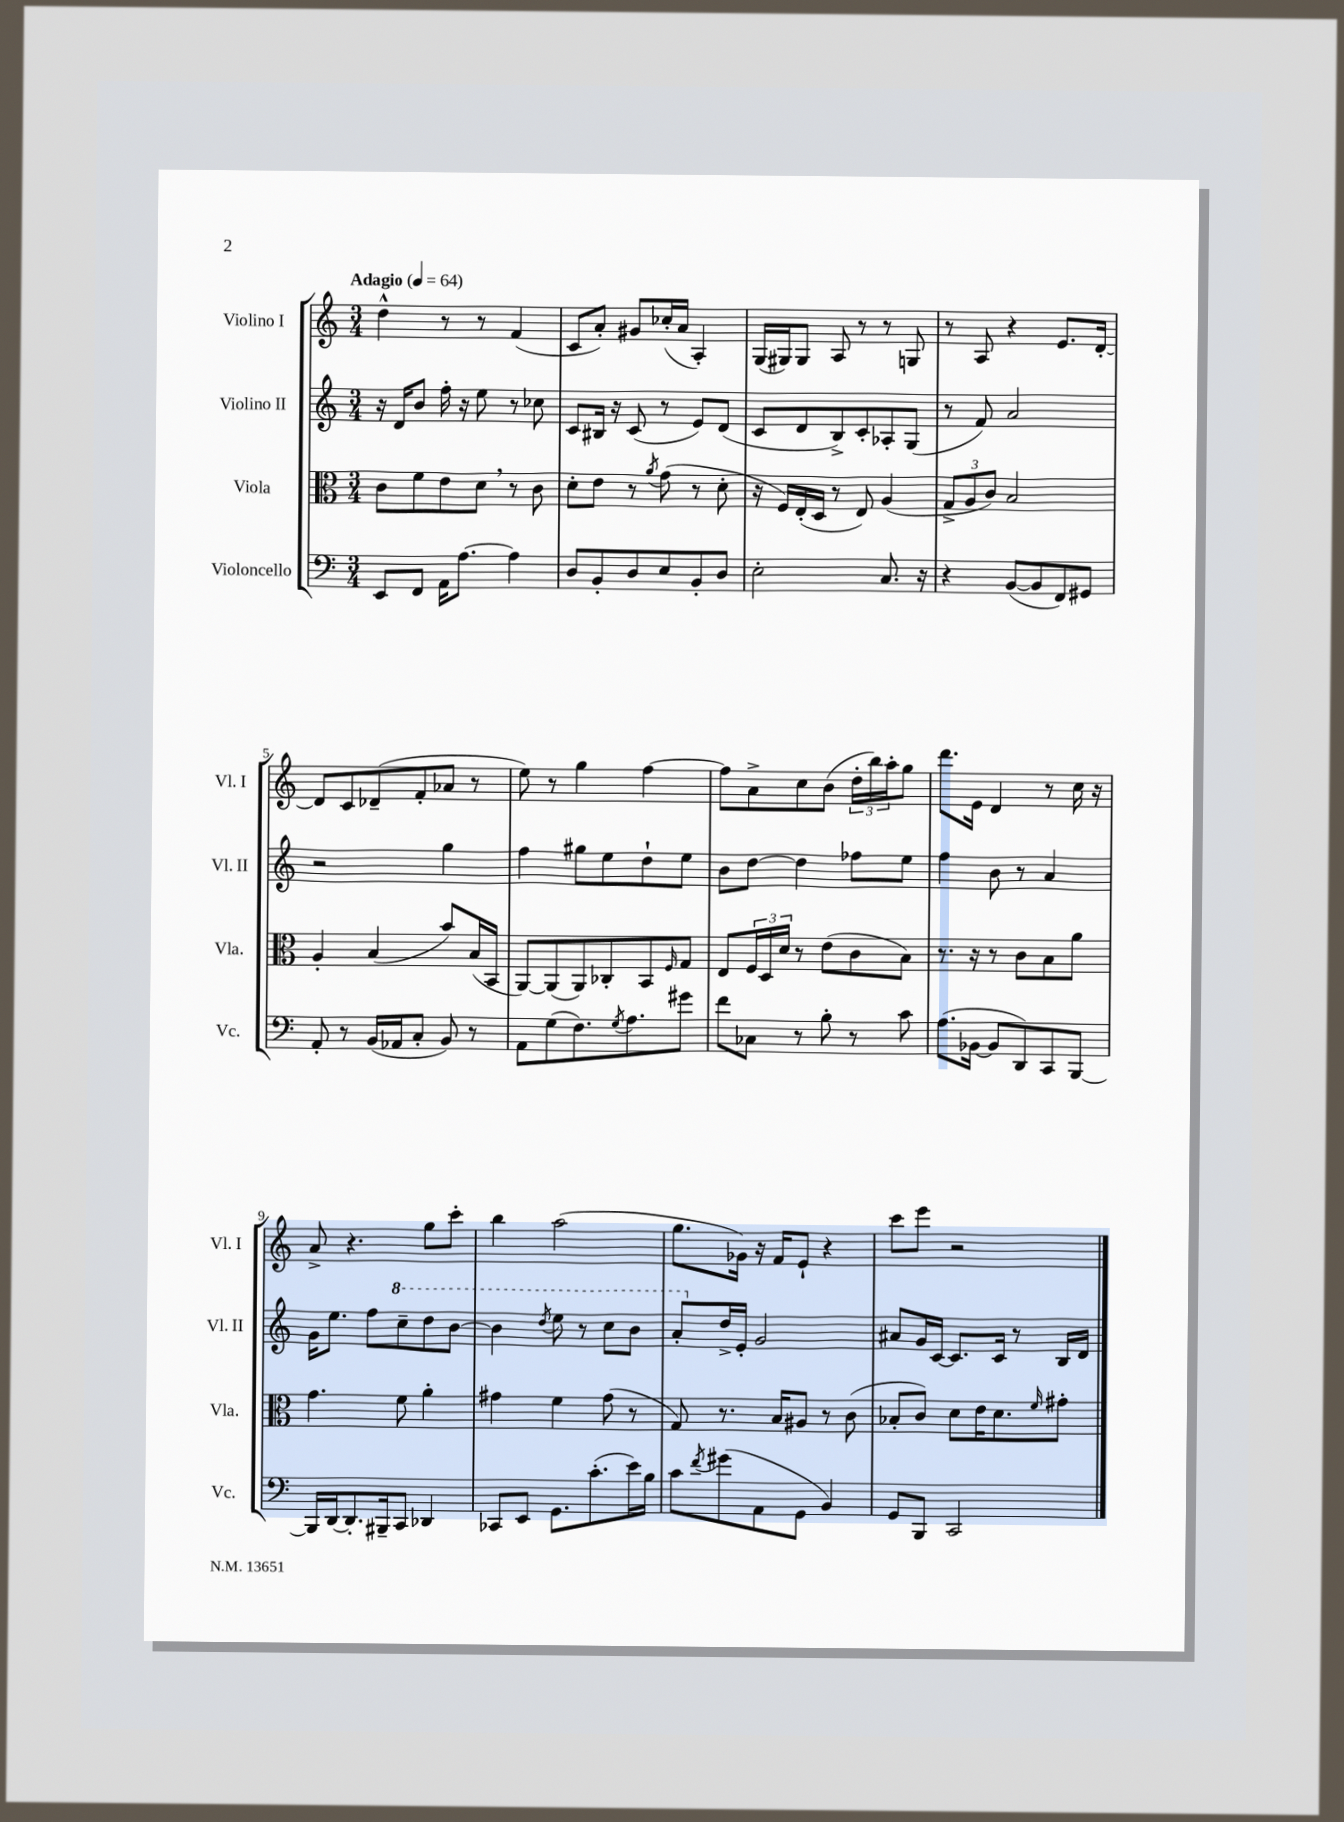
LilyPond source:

<<
\new StaffGroup <<
\new Staff = "s0" \with { instrumentName = "Violino I" shortInstrumentName = "Vl. I" } {
    \clef treble \key c \major \numericTimeSignature \time 3/4 \tempo "Adagio" 4 = 64
    d''4-^ r8 r8 f'4( |
    c'8 a'8-.) gis'8 ces''16-.( a'16 a4-.) |
    g16( gis16) gis8 a8 r8 r8 g8 |
    r8 a8 r4 e'8. d'16~-. |
    d'8 c'8 des'8--( f'8-. aes'8 r8 |
    e''8) r8 g''4 f''4~ |
    f''8 a'8-> c''8 b'8( \tuplet 3/2 { d''16-. b''16) a''16-. } g''8 |
    d'''8. e'16 d'4 r8 c''16 r16 |
    a'8-> r4. g''8 c'''8-. |
    b''4 a''2( |
    g''8. ges'16) r16 f'16 e'8-! r4 |
    c'''8 e'''8 r2 \bar "|." |
}
\new Staff = "s1" \with { instrumentName = "Violino II" shortInstrumentName = "Vl. II" } {
    \clef treble \key c \major \numericTimeSignature \time 3/4
    r16 d'16 b'8 f''16-. r16 e''8 r8 ces''8 |
    c'8 bis16 r16 c'8( r8 e'8) d'8( |
    c'8 d'8 b8->) c'8-. aes8-. g8( |
    r8 f'8) a'2 |
    r2 g''4 |
    f''4 gis''8 e''8 d''8-! e''8 |
    b'8 d''8~ d''4 fes''8 e''8 |
    f''4 b'8 r8 a'4 |
    g'16 e''8. f''8 \ottava #1 c'''8-- d'''8 b''8~ |
    b''4 \acciaccatura { d'''8 } e'''8 r8 c'''8 b''8 |
    a''8-. \ottava #0 d''16-> e'16-. g'2 |
    ais'8 g'16 c'16~ c'8. c'16 r8 b16 d'16 \bar "|." |
}
\new Staff = "s2" \with { instrumentName = "Viola" shortInstrumentName = "Vla." } {
    \clef alto \key c \major \numericTimeSignature \time 3/4
    c'8 f'8 e'8 d'8 \breathe r8 c'8 |
    d'8-. e'8 r8 \acciaccatura { a'8 } g'8( r8 d'8-. |
    r16 f16) e16-.( d16 r8 e8) a4( |
    \tuplet 3/2 { g8-> a8 c'8) } b2 |
    a4-. b4( b'8) b16( b,16 |
    a,8~) a,8( a,8) ces8-. b,8 \grace { f16 } g8 |
    e8 \tuplet 3/2 { f16 d16 d'16 } r8 e'8( c'8 b8) |
    r8. r16 r8 c'8 b8 a'8 |
    g'4. f'8 a'4-. |
    gis'4 f'4 gis'8( r8 |
    g8) r8. b16 ais8 r8 c'8( |
    bes8-. c'8) d'8 e'16 d'8. \grace { f'16 } gis'8-. \bar "|." |
}
\new Staff = "s3" \with { instrumentName = "Violoncello" shortInstrumentName = "Vc." } {
    \clef bass \key c \major \numericTimeSignature \time 3/4
    e,8 f,8 a,16 a8.~ a4 |
    d8 b,8-. d8 e8 b,8-. d8 |
    e2-. c8. r16 |
    r4 b,8~( b,8 f,8) gis,8 |
    a,8-. r8 b,16( aes,16 c8-. b,8) r8 |
    a,8 g8( f8.) \acciaccatura { g8 } a8. gis'8 |
    f'8 ces8 r8 b8-. r8 c'8 |
    a8.( bes,16~ bes,8 d,8) c,8 b,,8~ |
    b,,16 d,16~ d,8.-. bis,,16-- c,8 des,4 |
    ces,8 e,8 g,8. c'8.-.( e'16) b16 |
    c'8 \acciaccatura { f'8 } gis'8( a,8 g,8 b,4) |
    g,8 b,,8 c,2 \bar "|." |
}
>>
>>
